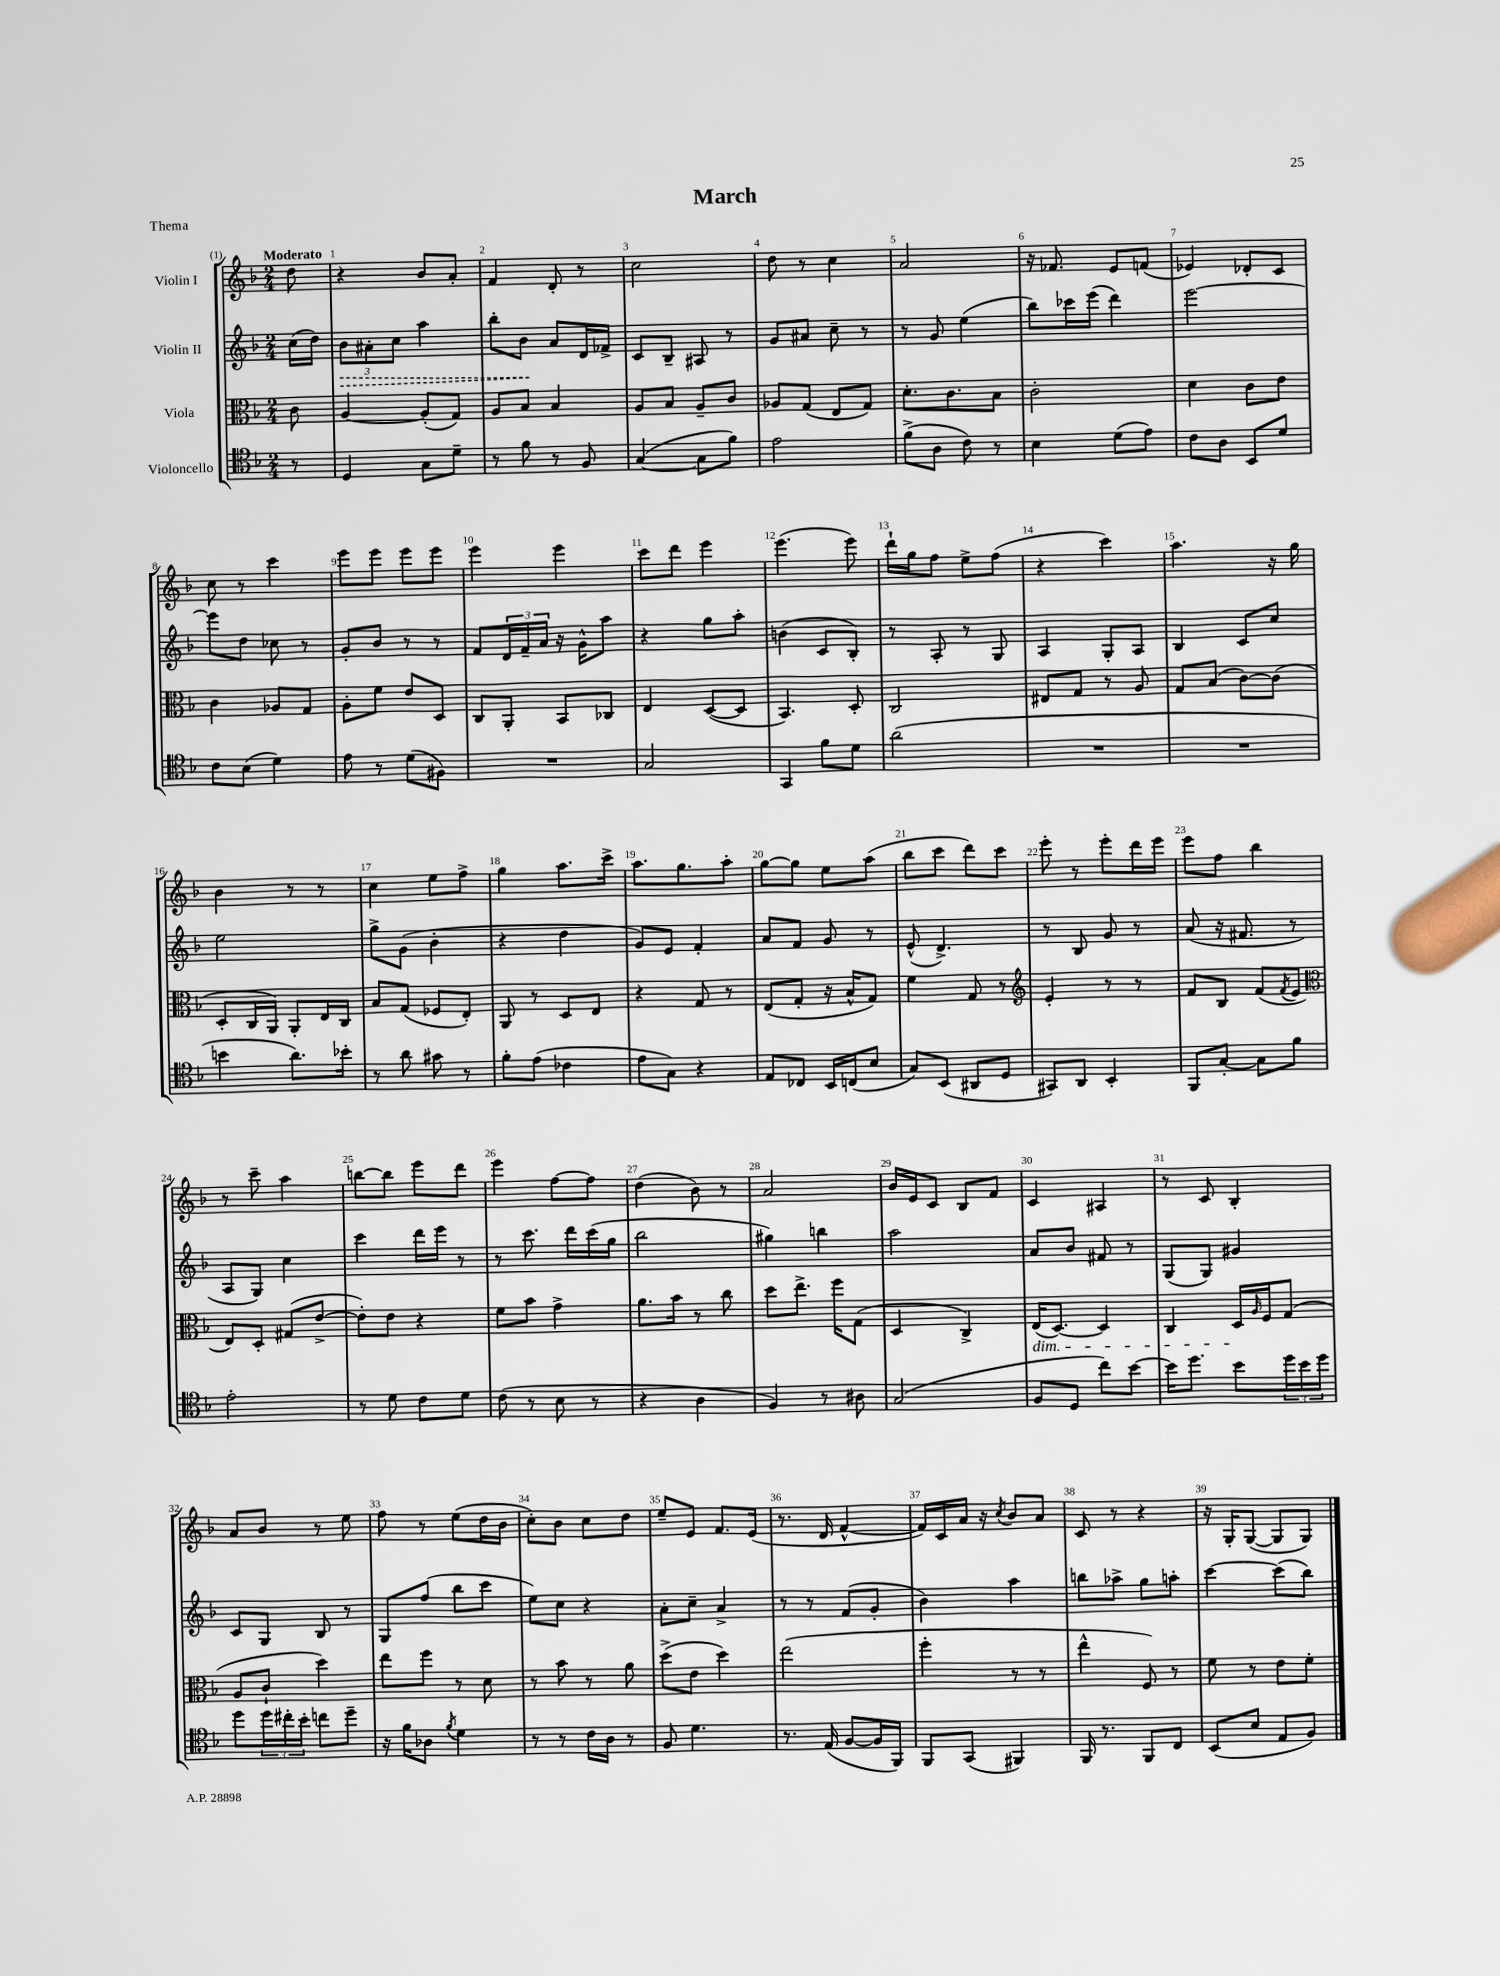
\header { title = "March" piece = "Thema" }
<<
\new StaffGroup <<
\new Staff = "s0" \with { instrumentName = "Violin I" } {
    \clef treble \key f \major \numericTimeSignature \time 2/4 \partial 8 \tempo "Moderato"
    d''8 |
    r4 bes'8 a'8-. |
    f'4 d'8-. r8 |
    c''2 |
    d''8 r8 c''4 |
    a'2 |
    r16 fes'8. e'8 f'8( |
    ees'4) des'8-. c'8 |
    c''8 r8 c'''4 |
    e'''8 e'''8 e'''8 e'''8 |
    e'''4 e'''4 |
    c'''8 d'''8 e'''4 |
    e'''4.( e'''8) |
    d'''16-! g''16 f''8 e''8-> f''8( |
    r4 c'''4) |
    a''4. r16 g''16 |
    bes'4 r8 r8 |
    c''4 e''8 f''8-> |
    g''4 a''8. c'''16-> |
    a''8. g''8. a''8-. |
    g''8~ g''8 e''8 a''8( |
    bes''8 c'''8 d'''8) c'''8 |
    e'''8-. r8 e'''8-. d'''16 e'''16 |
    e'''8 f''8 bes''4 |
    r8 c'''8-- a''4 |
    b''8~ b''8 e'''8 d'''8 |
    e'''4 f''8~ f''8 |
    d''4( bes'8) r8 |
    a'2 |
    bes'16 e'16 c'8 bes8 f'8 |
    c'4 ais4 |
    r8 c'8 bes4-. |
    a'8 bes'8 r8 e''8 |
    f''8 r8 e''8( d''16 bes'16 |
    c''8-.) bes'8 c''8 d''8 |
    e''8-- e'8 f'8. e'16( |
    r8. d'16 f'4~-^ |
    f'16) c'16 a'16 r16 \acciaccatura { c''8 } bes'8 a'8 |
    c'8 r8 r4 |
    r16 g16-. g8~( g8 g8) \bar "|." |
}
\new Staff = "s1" \with { instrumentName = "Violin II" } {
    \clef treble \key f \major \numericTimeSignature \time 2/4 \partial 8
    c''16( d''16) |
    \tuplet 3/2 { \once \override Hairpin.style = #'dashed-line bes'8\> ais'8-. c''8 } a''4 |
    bes''8-. bes'8\! a'8 d'16 fes'16-> |
    c'8 bes8-- ais8 r8 |
    g'8 ais'8 c''8-- r8 |
    r8 g'8 e''4( |
    bes''8) ces'''16 e'''16( d'''4) |
    e'''2~ |
    e'''8 d''8 ces''8 r8 |
    g'8-. bes'8 r8 r8 |
    f'8 \tuplet 3/2 { d'16 f'16-- a'16 } r16 g'16-^ a''8 |
    r4 g''8 a''8-. |
    b'4( c'8 bes8-.) |
    r8 a8-. r8 g8 |
    a4 g8-. a8 |
    bes4 c'8 c''8 |
    e''2 |
    g''8-> g'8( bes'4-. |
    r4 d''4 |
    g'8) e'8 f'4-. |
    a'8 f'8 g'8 r8 |
    e'8-^( d'4.->) |
    r8 bes8 g'8 r8 |
    a'8( r16 fis'8. r8 |
    a8 g8) c''4 |
    c'''4 d'''16 e'''16 r8 |
    r8 c'''8. d'''16 c'''16( g''16 |
    bes''2 |
    gis''4) b''4 |
    a''2 |
    a'8 bes'8 fis'8 r8 |
    g8( g8) gis'4 |
    c'8 g8 bes8 r8 |
    g8 f''8( bes''8 c'''8 |
    e''8) c''8 r4 |
    a'8-. c''8-- a'4-> |
    r8 r8 f'8( g'8-. |
    bes'4) a''4 |
    b''8 aes''8-> g''8 a''8-. |
    c'''4~ c'''8( bes''8) \bar "|." |
}
\new Staff = "s2" \with { instrumentName = "Viola" } {
    \clef alto \key f \major \numericTimeSignature \time 2/4 \partial 8
    c'8 |
    a4~ a8-.( g8) |
    a8 bes8 bes4 |
    a8 bes8 a8-- c'8 |
    aes8 g8( e8 g8) |
    d'8.-. c'8. bes8 |
    c'2-. |
    d'4 c'8 e'8 |
    c'4 aes8 g8 |
    a8-. f'8 e'8 d8 |
    c8 a,8-. bes,8 ces8 |
    e4 d8~( d8 |
    bes,4.) d8-. |
    c2 |
    eis8 g8 r8 a8 |
    g8 bes8( c'8~) c'8( |
    d8-. c16 a,16) a,8-. e16 c16 |
    bes8 g8( fes8 e8-.) |
    a,8 r8 d8 e8 |
    r4 g8 r8 |
    e8( g8-. r16 bes16-^ g8) |
    f'4 g8 r8 |
    \clef treble e'4-. r8 r8 |
    f'8 bes8 f'8( \acciaccatura { f'8 } e'8 |
    \clef alto e8) d8-. gis8( e'8~-> |
    e'8-.) e'8 r4 |
    f'8 bes'8 g'4-> |
    a'8. bes'16 r8 c''8 |
    d''8 e''8.-> f''16 g8( |
    d4 c4->) |
    e16\dim( d8.~) d4 |
    c4 d16\! \grace { a16 } f16 g8( |
    a8 c'8-! d''4) |
    e''8 f''8 r8 d'8 |
    r8 bes'8 r8 a'8 |
    d''8->( e'8 d''4) |
    e''2( |
    f''4-. r8 r8 |
    e''4-^ f8) r8 |
    f'8 r8 e'8 f'8-. \bar "|." |
}
\new Staff = "s3" \with { instrumentName = "Violoncello" } {
    \clef tenor \key f \major \numericTimeSignature \time 2/4 \partial 8
    r8 |
    d4 g8 d'8-- |
    r8 f'8 r8 f8 |
    g4~( g8 f'8) |
    e'2 |
    f'8->( a8 c'8) r8 |
    bes4 d'8( e'8) |
    c'8 a8 bes,8 d'8 |
    c'8 bes8( d'4) |
    e'8 r8 d'8( fis8) |
    R2 |
    g2 |
    g,4 f'8 d'8 |
    a'2( |
    R2 |
    R2 |
    b'4 a'8.) bes'16-. |
    r8 a'8 gis'8 r8 |
    f'8-. e'8( ces'4 |
    e'8 g8) r4 |
    e8 ces8 bes,16 c16( bes8 |
    g8) bes,8( ais,8 d8 |
    gis,8) a,8 bes,4-. |
    f,8 g8~-. g8 f'8 |
    e'2-. |
    r8 d'8 c'8 d'8 |
    c'8( r8 bes8 r8 |
    r4 a4 |
    f4) r8 ais8 |
    g2( |
    f8 d8 c''8) bes'8~ |
    bes'16 d''8. bes'8 \tuplet 3/2 { d''16 bes'16 d''16 } |
    d''8 \tuplet 3/2 { d''16 cis''16-. bes'16-. } c''8 d''8-- |
    r16 f'16 aes8 \acciaccatura { f'8 } d'4 |
    r8 r8 c'16 a16 r8 |
    f8 d'4. |
    r8. e16( f8~ f16 f,16) |
    f,8 g,8( fis,4) |
    f,16 r8. f,8 c8 |
    bes,8( bes8 e8 f8) \bar "|." |
}
>>
>>
\layout { \context { \Score \override BarNumber.break-visibility = ##(#f #t #t) barNumberVisibility = #all-bar-numbers-visible } }
